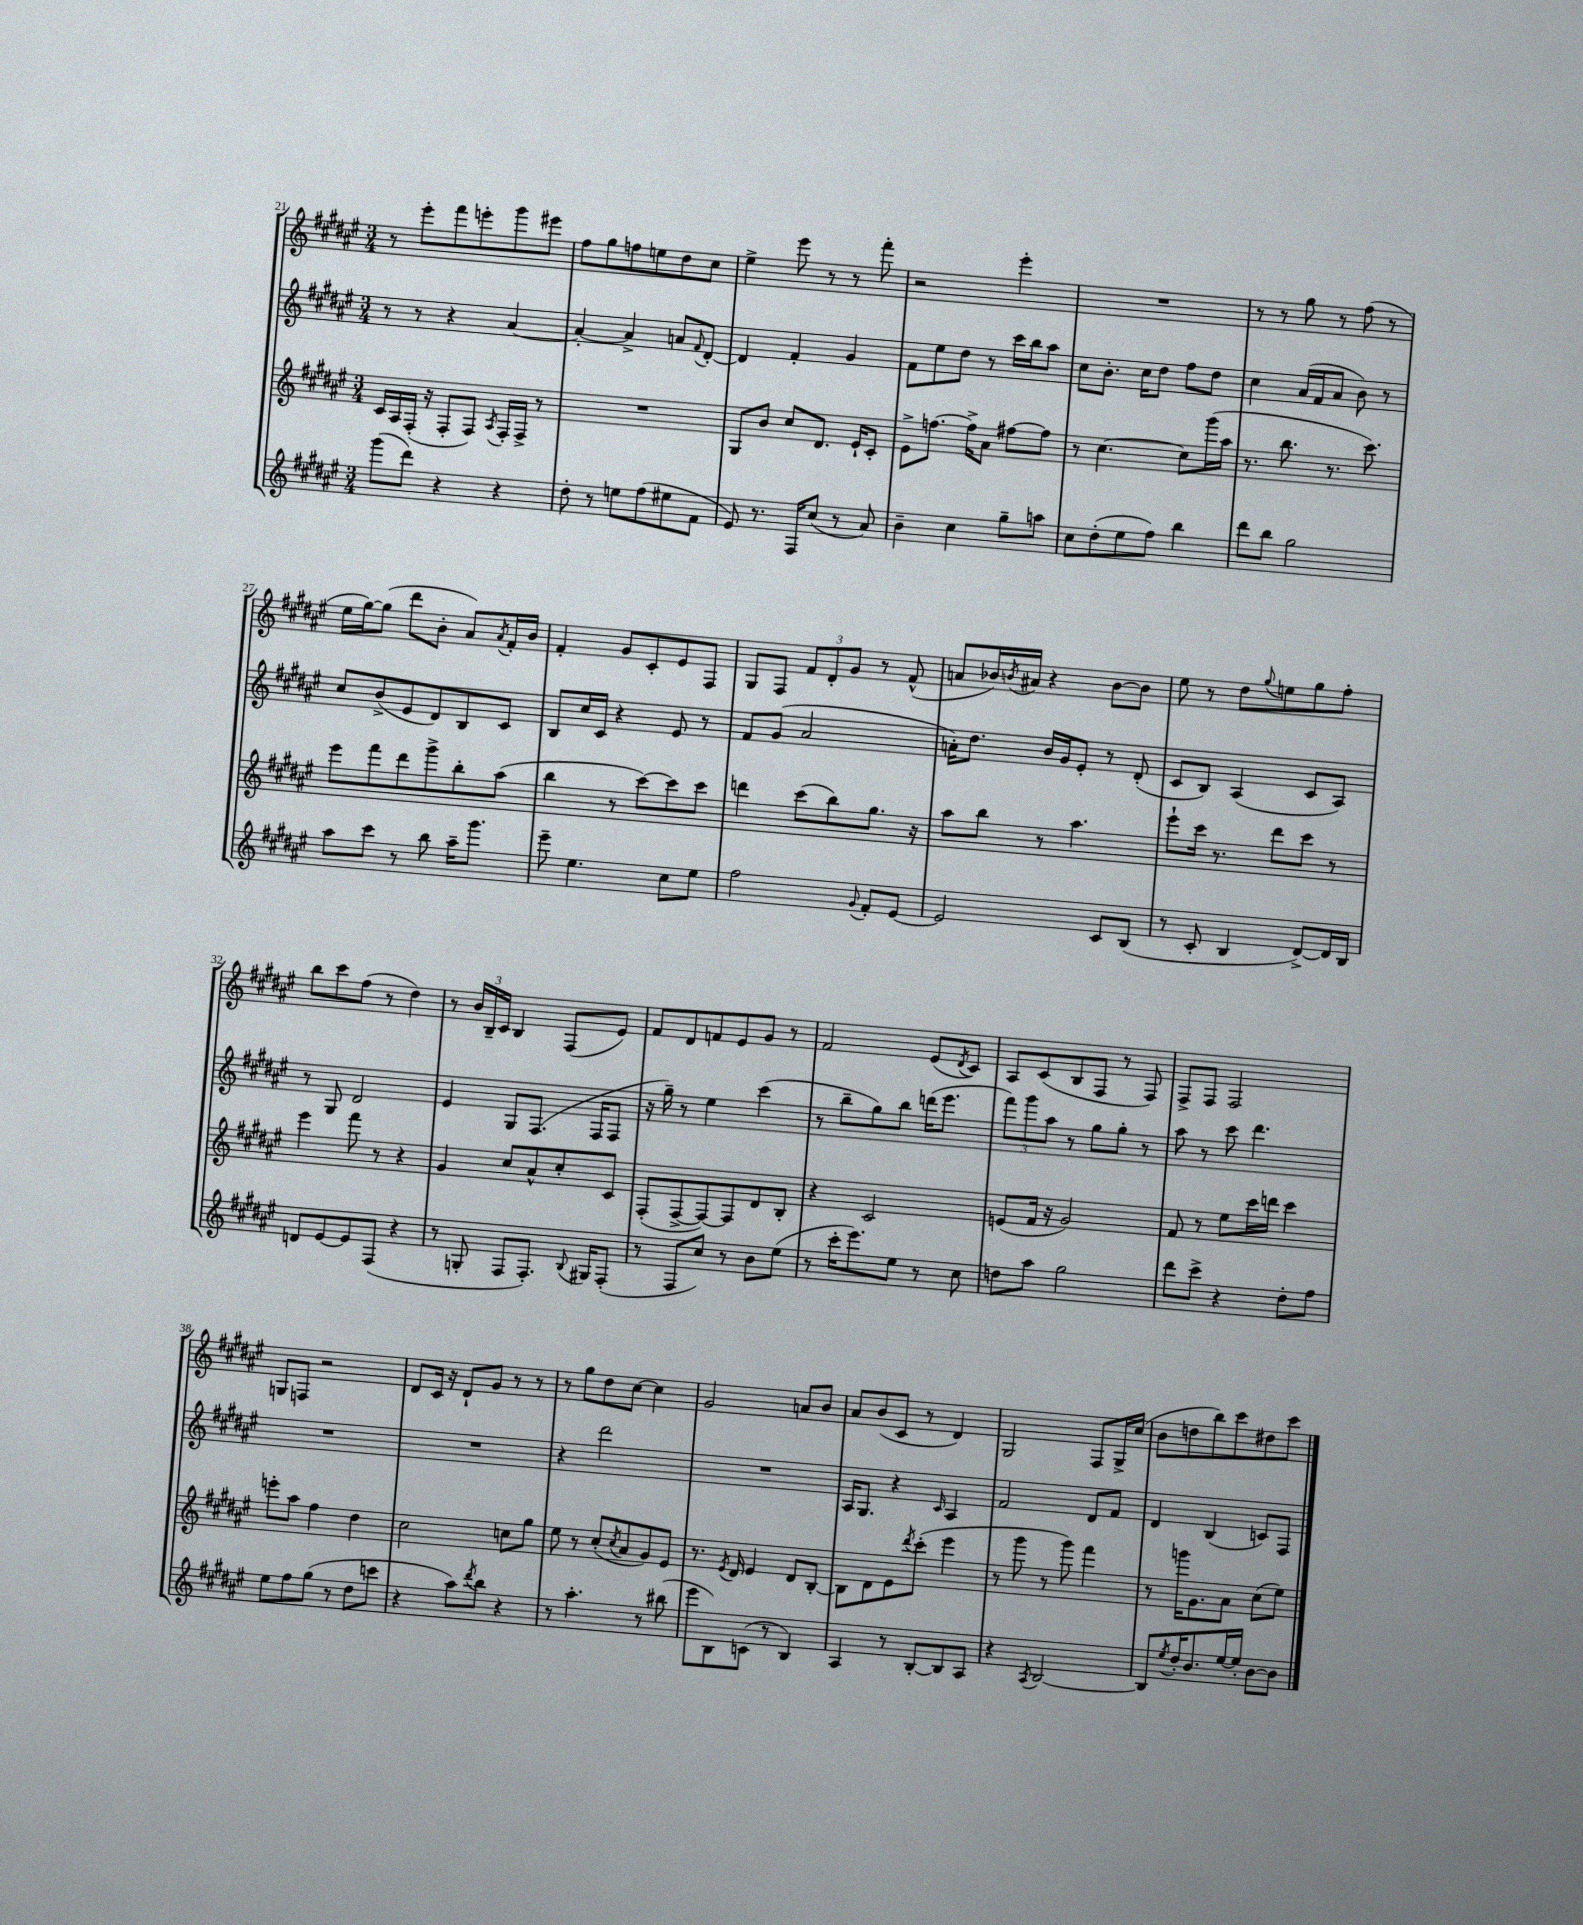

**kern	**kern	**kern	**kern
*part4	*part3	*part2	*part1
*staff4	*staff3	*staff2	*staff1
*clefG2	*clefG2	*clefG2	*clefG2
*k[f#c#g#d#a#e#]	*k[f#c#g#d#a#e#]	*k[f#c#g#d#a#e#]	*k[f#c#g#d#a#e#]
*M3/4	*M3/4	*M3/4	*M3/4
=21	=21	=21	=21
(8ggg#\L	16c#/LL	8r	8r
.	16A#/	.	.
8ddd#\J)	(16F#'/JJ	8r	8eee#'\L
.	16r	.	.
4r	8F#'/L	4r	8fff#\
.	8F#/J)	.	8eeen'\
.	8qA#/	.	.
4r	16F#'/LL	[4a#/	8ggg#\
.	16F#^/JJ	.	.
.	8r	.	8eee#X\J
=22	=22	=22	=22
8dd#'\	2.r	4a#'/_	8ff#\L
8r	.	.	8gg#\
8een\L	.	4a#^/]	8ffn\
(8ff#\	.	.	8een\
8ee#X\	.	8an/L	8dd#\
.	.	8qqf#/	.
8f#\J	.	[8d#'/J	8cc#\J
=23	=23	=23	=23
8e#/)	8G#/L	4d#/]	4ee#^\
8.r	8b/J	.	.
.	8cc#/L	4f#'/	8eee#\
16F#/KL	.	.	.
(8cc#/J	8.d#/J	.	8r
8r	.	4g#/	8r
.	16e#`/KL	.	.
8a#/)	8c#'/J	.	8fff#'\
=24	=24	=24	=24
4b~\	8e#^\L	8f#\L	2r
.	[8.ffn\J	8ee#\	.
4cc#\	.	8dd#\J	.
.	16ff^\KL]	.	.
.	8a#\J	8r	.
8gg#~\L	[8ff#X\L	16ccc#\LL	4eee#'\
.	.	16bb\J	.
8aan\J	8ff#\J]	8aa#\J	.
=25	=25	=25	=25
8cc#\L	8r	8cc#\L	2.r
(8dd#'\	[4.cc#\	8.b'\J	.
8ee#\	.	.	.
.	.	16cc#\KL	.
8ff#\J)	.	8dd#\J	.
4bb\	8cc#\L]	8ff#\L	.
.	(16ggg#\L	8dd#\J	.
.	16aa#\JJ	.	.
=26	=26	=26	=26
8ddd#\L	8.r	4cc#\	8r
8bb\J	.	.	8r
.	8.bb\	.	.
2gg#\	.	(16a#/LL	8gg#\
.	.	16f#/J	.
.	8.r	8a#/J	8r
.	.	8b\)	(8ff#\
.	8.ccc#\)	.	.
.	.	8r	8r
!!LO:LB:g=z
=27	=27	=27	=27
8aa#\L	8eee#\L	8cc#/L	16ee#\LL
.	.	.	[16gg#\J)
8ccc#\J	8fff#\	(8b^/	(8gg#\J]
8r	8ddd#\	8e#/	8ddd#\L
8bb\	8ggg#^\	8d#/)	8b'\J
16aa#~\KL	8bb'\	8B/	8a#/L)
8.ggg#\J	.	.	.
.	.	.	8qa#/
.	(8aa#\J	8c#/J	16f#'/L
.	.	.	16b/JJ
=28	=28	=28	=28
8eee#~\	4bb\	8B/L	4f#'/
4.ee#\	.	16cc#/L	.
.	.	16c#/JJ	.
.	8r	4r	8g#/L
.	[8ccc#\L)	.	8c#'/
8cc#\L	8ccc#\]	8e#/	8e#/
8ee#\J	8ccc#\J	8r	8F#/J
=29	=29	=29	=29
2ff#\	4dddn\	8f#/L	8G#/L
.	.	(8g#/J	8F#/J
.	(8ccc#\L	2a#/	12f#/L
.	.	.	12d#'/
.	8bb\)	.	.
.	.	.	12g#/J
8qqg#/	.	.	.
8f#'/L	8.gg#\J	.	8r
[8e#/J	.	.	(8f#^^/
.	16r	.	.
=30	=30	=30	=30
2e#/]	8aa#\L	16an'\KL)	8an/L
.	.	8.dd#\J	.
.	8bb\J	.	16b-X/L)
.	.	.	8qbn/
.	.	.	16a#X/JJ
.	8r	16b/LL	4r
.	.	16g#/J	.
.	4.aa#\	8e#'/J	.
8c#/L	.	8r	[8b\L
(8B/J	.	(8d#'/	8b\J]
=31	=31	=31	=31
8r	8eee#`\L	8c#/L	8ee#\
8c#'/	16ccc#\Jk	8B/J)	8r
.	8.r	.	.
4B/	.	(4A#/	8dd#\L
.	.	.	8qqgg#/
.	8ddd#\L	.	8een\
[8d#^/L)	8ccc#\J	8c#/L	8gg#\
16d#/L]	8r	8A#/J)	8ff#'\J
16B/JJ	.	.	.
!!LO:LB:g=z
=32	=32	=32	=32
8dn/L	4eee#\	8r	8bb\L
[8e#/	.	8G#/	8ccc#\
8e#/]	8fff#\	2d#/	(8ff#\J
(8F#/J	8r	.	8r
4r	4r	.	4dd#\)
=33	=33	=33	=33
8r	4g#/	4e#/	8r
8Gn'/	.	.	24b/LL
.	.	.	24B~/
.	.	.	24c#/JJ
8F#/L	8cc#/L	8G#/L	4B/
8.F#'/J)	8a#^^/	(8.F#/J	.
.	8cc#'/	.	(8F#/L
8qqB/	.	.	.
16G#X/KL	.	16F#/KL	.
(8F#'/J	8c#/J	8F#/J	8e#/J)
=34	=34	=34	=34
8r	(8F#'/L	16r	8f#/L
.	.	16gg#~\)	.
8F#/L	[8F#^/	8r	8d#/
8cc#/J)	8F#/_)	4ee#\	8fn/
8r	8F#/]	.	8e#/
8b\L	8d#/	(4ccc#\	8g#/J
(8ee#\J	8B'/J	.	8r
=35	=35	=35	=35
8r	4r	8r	2f#/
16ccc#'\KL	.	8bb~\L	.
8.eee#\)	.	.	.
.	2c#/	8gg#\)	.
8ee#\J	.	8bb\J	.
8r	.	(16dddn\KL	(8e#/L
.	.	8.eee#\J	.
.	.	.	8qd#/
8cc#\	.	.	8c#/J)
=36	=36	=36	=36
8ddn\L	(8en/L	12fff#\L)	8A#/L
.	.	12ggg#\	.
8aa#\J	16f#/Jk	.	(8c#/
.	.	12aa#\J	.
.	16r	.	.
2gg#\	2g#/)	8r	8B/
.	.	8gg#\L	8F#/J
.	.	8gg#'\J	8r
.	.	8r	8F#/)
=37	=37	=37	=37
8ddd#\L	8f#/	8aa#\	8F#^/L
8ccc#^\J	8r	8r	8F#/J
4r	8ee#\L	8ccc#\	2F#/
.	16ccc#\L	4.ddd#\	.
.	16dddn\JJ	.	.
8dd#'\L	4ccc#\	.	.
8ff#\J	.	.	.
!!LO:LB:g=z
=38	=38	=38	=38
8ee#\L	8eeen'\L	2.r	8Gn/L
8ff#\	8aa#\J	.	8Fn/J
(8gg#\J	4ff#\	.	2r
8r	.	.	.
8dd#\L	4dd#\	.	.
8cccn\J	.	.	.
=39	=39	=39	=39
4r	2cc#\	2.r	8d#/L
.	.	.	16c#/Jk
.	.	.	16r
8aa#\L)	.	.	8d#`/L
8qddd#/	.	.	.
8bb\J	.	.	8g#/J
4r	8ccn\L	.	8r
.	8gg#\J	.	8r
=40	=40	=40	=40
8r	8ee#\	4r	8r
4.aa#'\	8r	.	8gg#\L
.	(8cc#'/L	2ddd#\	8dd#\
.	8qcc#/	.	.
.	8a#/	.	[8cc#\J
8r	8g#/)	.	4cc#\]
(8bb#X\	8e#/J	.	.
=41	=41	=41	=41
8eee#\L	8.r	2.r	2g#/
8B\)	.	.	.
.	8qe#/	.	.
.	16d#/	.	.
(8cn\J	4e#/	.	.
8r	.	.	.
4B/)	8d#/L	.	8an/L
.	[8B'/J	.	8b/J
=42	=42	=42	=42
4A#/	8B\L]	16A#/KL	8a#/L
.	.	8.G#/J	.
.	8d#\	.	(8b/
8r	8e#\	4r	8c#/J
.	8qddd#/	.	.
[8B'/L	(8ccc#'\J	.	8r
.	.	16qqc#/	.
8B/]	4eee#\	4A#/	4d#/)
8A#/J	.	.	.
=43	=43	=43	=43
4r	8r	2f#/	2G#/
.	8ggg#\	.	.
8qA#/	.	.	.
[2B/	8r	.	.
.	8ggg#\)	.	.
.	4fff#\	8d#/L	8F#/L
.	.	8f#/J	16G#^/L
.	.	.	(16cc#/JJ
=44	=44	=44	=44
8B/L]	8r	4d#/	8b\L
8qee#/	.	.	.
16dd#'/K	16gggn\KL	.	8ddn\
8.b/	8.g#\	.	.
.	.	(4B/	8bb\)
[16ee#/L	8a#\J	.	8ccc#\
16ee#'/JJ]	.	.	.
[8b\L	(8cc#\L	8cn/L)	8dd#X\
8b\J]	8ee#\J)	8F#/J	8ccc#\J
==	==	==	==
*-	*-	*-	*-
